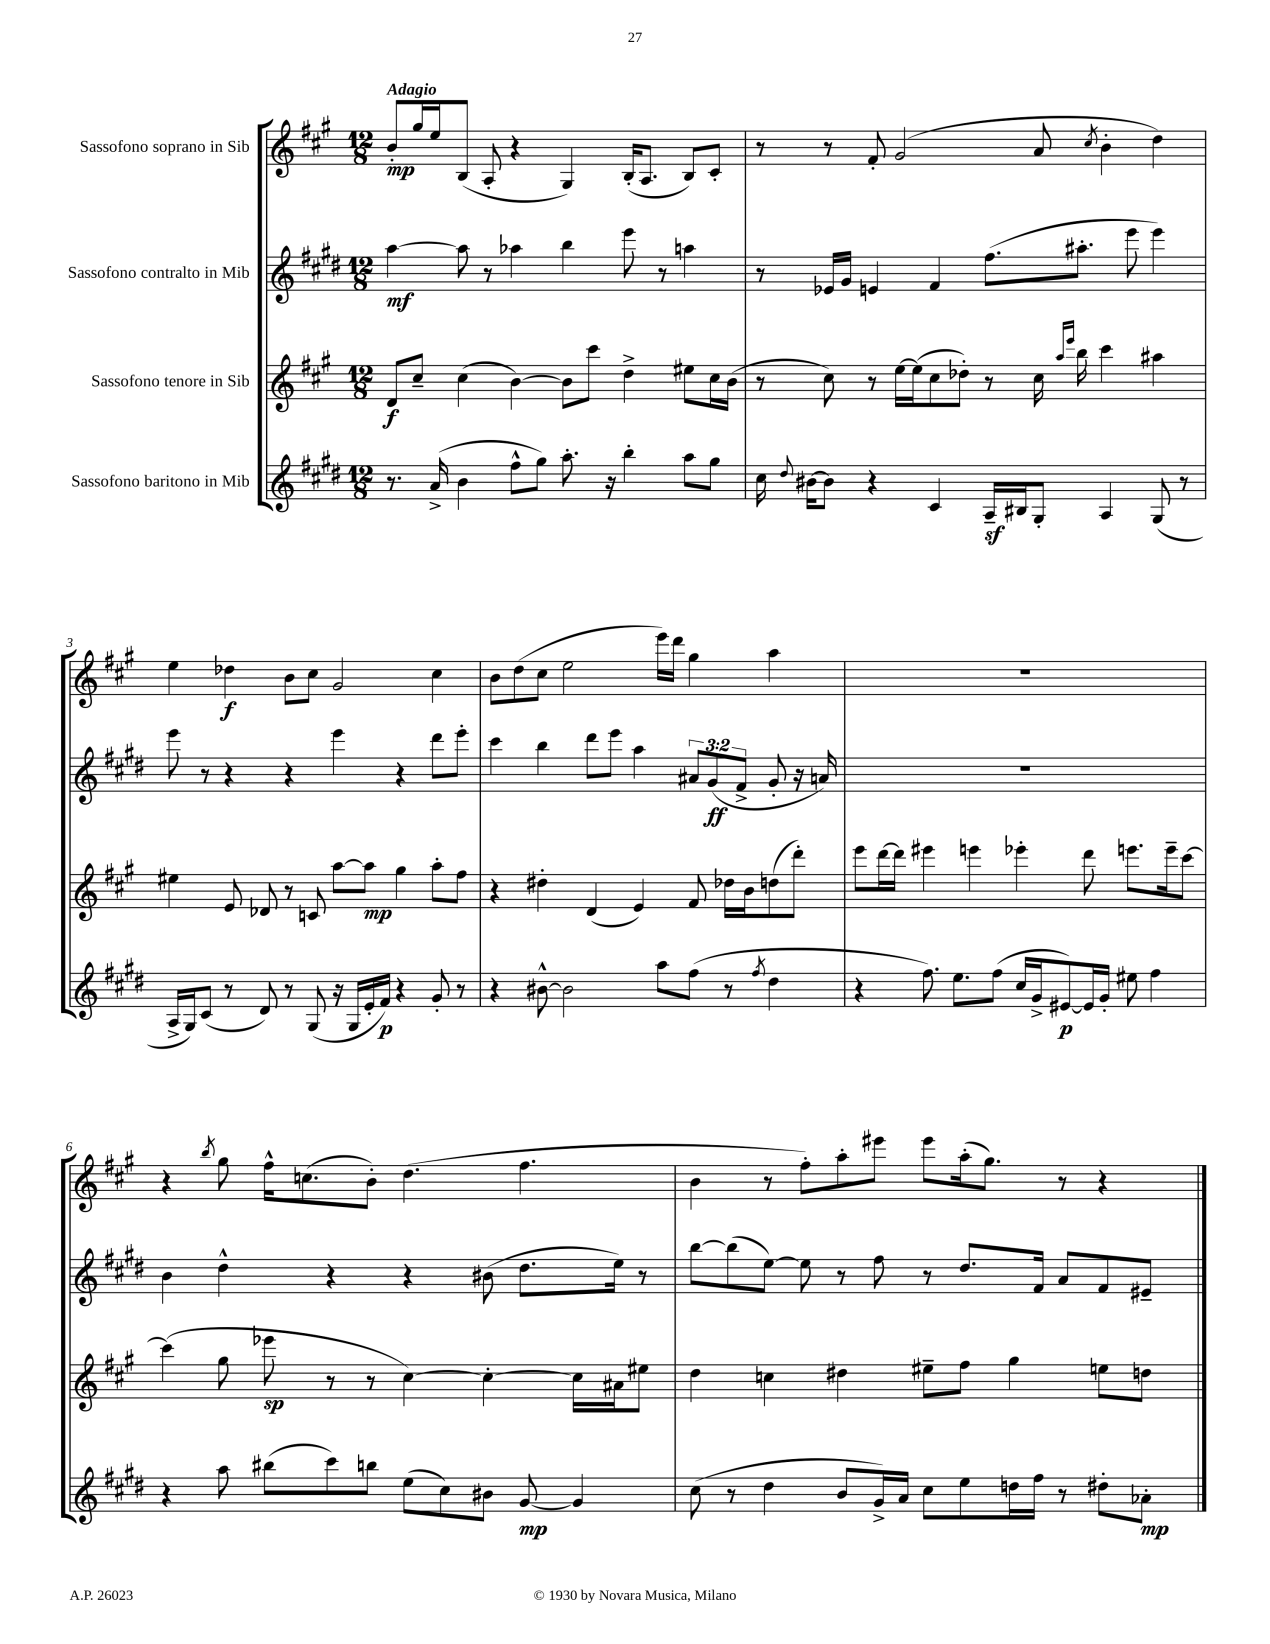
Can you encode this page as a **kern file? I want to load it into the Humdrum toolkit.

**kern	**dynam	**kern	**dynam	**kern	**dynam	**kern	**dynam
*part4	*part4	*part3	*part3	*part2	*part2	*part1	*part1
*staff4	*staff4	*staff3	*staff3	*staff2	*staff2	*staff1	*staff1
*I"Sassofono baritono in Mib	*	*I"Sassofono tenore in Sib	*	*I"Sassofono contralto in Mib	*	*I"Sassofono soprano in Sib	*
*clefG2	*	*clefG2	*	*clefG2	*	*clefG2	*
*k[f#c#g#d#]	*	*k[f#c#g#]	*	*k[f#c#g#d#]	*	*k[f#c#g#]	*
*M12/8	*	*M12/8	*	*M12/8	*	*M12/8	*
=1	=1	=1	=1	=1	=1	=1	=1
!	!	!	!	!	!	!LO:TX:a:B:t=Adagio	!
8.r	.	8d/L	f	[4aa\	mf	8b'/L	mp
.	.	8cc#~/J	.	.	.	16gg#/L	.
(16a^/	.	.	.	.	.	16ee/J	.
4b\	.	(4cc#\	.	8aa\]	.	(8B/J	.
.	.	.	.	8r	.	8A'/	.
8ff#^^\L	.	[4b\)	.	4aa-X\	.	4r	.
8gg#\J)	.	.	.	.	.	.	.
8.aa'\	.	8b\L]	.	4bb\	.	4G#/)	.
.	.	8ccc#\J	.	.	.	.	.
16r	.	.	.	.	.	.	.
4bb'\	.	4dd^\	.	8eee\	.	(16B'/KL	.
.	.	.	.	.	.	8.A/J	.
.	.	.	.	8r	.	.	.
8aa\L	.	8ee#X\L	.	4aan\	.	8B/L)	.
8gg#\J	.	16cc#\L	.	.	.	8c#'/J	.
.	.	(16b\JJ	.	.	.	.	.
=2	=2	=2	=2	=2	=2	=2	=2
16cc#\	.	8r	.	8r	.	8r	.
8qqdd#/	.	.	.	.	.	.	.
[16b#X\KL	.	.	.	.	.	.	.
8b#\J]	.	8cc#\)	.	16e-X/LL	.	8r	.
.	.	.	.	16g#/JJ	.	.	.
4r	.	8r	.	4en/	.	8f#'/	.
.	.	[16ee\LL	.	.	.	(2g#/	.
.	.	(16ee\J]	.	.	.	.	.
4c#/	.	8cc#\	.	4f#/	.	.	.
.	.	8dd-X'\J)	.	.	.	.	.
16Az~/LL	.	8r	.	(8.ff#\L	.	.	.
16B#X/J	.	.	.	.	.	.	.
8G#'/J	.	16cc#\	.	.	.	8a/	.
.	.	16qqaa/LL	.	.	.	.	.
.	.	16qqeee/JJ	.	.	.	.	.
.	.	16bb\	.	8.aa#X'\J	.	.	.
.	.	.	.	.	.	8qcc#/	.
4A/	.	4ccc#\	.	.	.	4b'\	.
.	.	.	.	8eee\	.	.	.
(8G#/	.	4aa#X\	.	4eee\)	.	4dd\)	.
8r	.	.	.	.	.	.	.
!!LO:LB:g=z
=3	=3	=3	=3	=3	=3	=3	=3
16A^/LL	.	4ee#X\	.	8eee\	.	4ee\	.
16G#/J)	.	.	.	.	.	.	.
(8c#/J	.	.	.	8r	.	.	.
8r	.	8e/	.	4r	.	4dd-X\	f
8d#/)	.	8d-X/	.	.	.	.	.
8r	.	8r	.	4r	.	8b\L	.
(8G#/	.	8cn/	.	.	.	8cc#\J	.
16r	.	[8aa\L	.	4eee\	.	2g#/	.
16G#/LL	.	.	.	.	.	.	.
16e'/	.	8aa\J]	mp	.	.	.	.
16f#/JJ)	p	.	.	.	.	.	.
4r	.	4gg#\	.	4r	.	.	.
8g#'/	.	8aa'\L	.	8ddd#\L	.	4cc#\	.
8r	.	8ff#\J	.	8eee'\J	.	.	.
=4	=4	=4	=4	=4	=4	=4	=4
4r	.	4r	.	4ccc#\	.	8b\L	.
.	.	.	.	.	.	(8dd\	.
[8b#X^^\	.	4dd#X'\	.	4bb\	.	8cc#\J	.
2b#\]	.	.	.	.	.	2ee\	.
.	.	(4d/	.	8ddd#\L	.	.	.
.	.	.	.	8eee\J	.	.	.
.	.	4e/)	.	4aa\	.	.	.
8aa\L	.	.	.	.	.	16eee\LL)	.
.	.	.	.	.	.	16ddd\JJ	.
(8ff#\J	.	8f#/	.	12a#X/L	.	4gg#\	.
.	.	.	.	(12g#/	ff	.	.
8r	.	16dd-X\LL	.	.	.	.	.
.	.	.	.	12f#^/J	.	.	.
.	.	16b\J	.	.	.	.	.
8qff#/	.	.	.	.	.	.	.
4dd#\	.	(8ddn\	.	8g#'/	.	4aa\	.
.	.	8ddd'\J)	.	16r	.	.	.
.	.	.	.	16an/)	.	.	.
=5	=5	=5	=5	=5	=5	=5	=5
4r	.	8eee\L	.	1.r	.	1.r	.
.	.	[16ddd\L	.	.	.	.	.
.	.	16ddd\JJ]	.	.	.	.	.
8.ff#\)	.	4eee#X\	.	.	.	.	.
8.ee\L	.	.	.	.	.	.	.
.	.	4eeen\	.	.	.	.	.
(8ff#\J	.	.	.	.	.	.	.
16cc#/LL	.	4eee-X'\	.	.	.	.	.
16g#^/J	.	.	.	.	.	.	.
[8e#X/)	p	.	.	.	.	.	.
16e#/L]	.	8ddd\	.	.	.	.	.
16g#'/JJ	.	.	.	.	.	.	.
8ee#X\	.	8.eeen\L	.	.	.	.	.
4ff#\	.	.	.	.	.	.	.
.	.	16eee~\k	.	.	.	.	.
.	.	[8ccc#\J	.	.	.	.	.
!!LO:LB:g=z
=6	=6	=6	=6	=6	=6	=6	=6
4r	.	(4ccc#\]	.	4b\	.	4r	.
.	.	.	.	.	.	8qbb/	.
8aa\	.	8gg#\	.	4dd#^^\	.	8gg#\	.
(8bb#X\L	.	8eee-X\	sp	.	.	16ff#^^\KL	.
.	.	.	.	.	.	(8.ccn\	.
8ccc#\)	.	8r	.	4r	.	.	.
8bbn\J	.	8r	.	.	.	8b'\J)	.
(8ee\L	.	[4cc#\)	.	4r	.	(4.dd\	.
8cc#\)	.	.	.	.	.	.	.
8b#X\J	.	4cc#'\_	.	(8b#X\	.	.	.
[8g#/	mp	.	.	8.dd#\L	.	4.ff#\	.
4g#/]	.	16cc#\LL]	.	.	.	.	.
.	.	16a#X\J	.	16ee\Jk)	.	.	.
.	.	8ee#X\J	.	8r	.	.	.
=7	=7	=7	=7	=7	=7	=7	=7
(8cc#\	.	4dd\	.	[8bb\L	.	4b\	.
8r	.	.	.	(8bb\]	.	.	.
4dd#\	.	4ccn\	.	[8ee\J)	.	8r	.
.	.	.	.	8ee\]	.	8ff#'\L)	.
8b/L	.	4dd#X\	.	8r	.	8aa'\	.
16g#^/L)	.	.	.	8ff#\	.	8eee#X\J	.
16a/JJ	.	.	.	.	.	.	.
8cc#\L	.	8ee#X~\L	.	8r	.	8eee#\L	.
8ee\	.	8ff#\J	.	8.dd#/L	.	(16aa'\k	.
.	.	.	.	.	.	8.gg#\J)	.
16ddn\L	.	4gg#\	.	.	.	.	.
16ff#\JJ	.	.	.	16f#/Jk	.	.	.
8r	.	.	.	8a/L	.	8r	.
8dd#X'\L	.	8een\L	.	8f#/	.	4r	.
8a-X'\J	mp	8ddn\J	.	8e#X~/J	.	.	.
==	==	==	==	==	==	==	==
*-	*-	*-	*-	*-	*-	*-	*-
